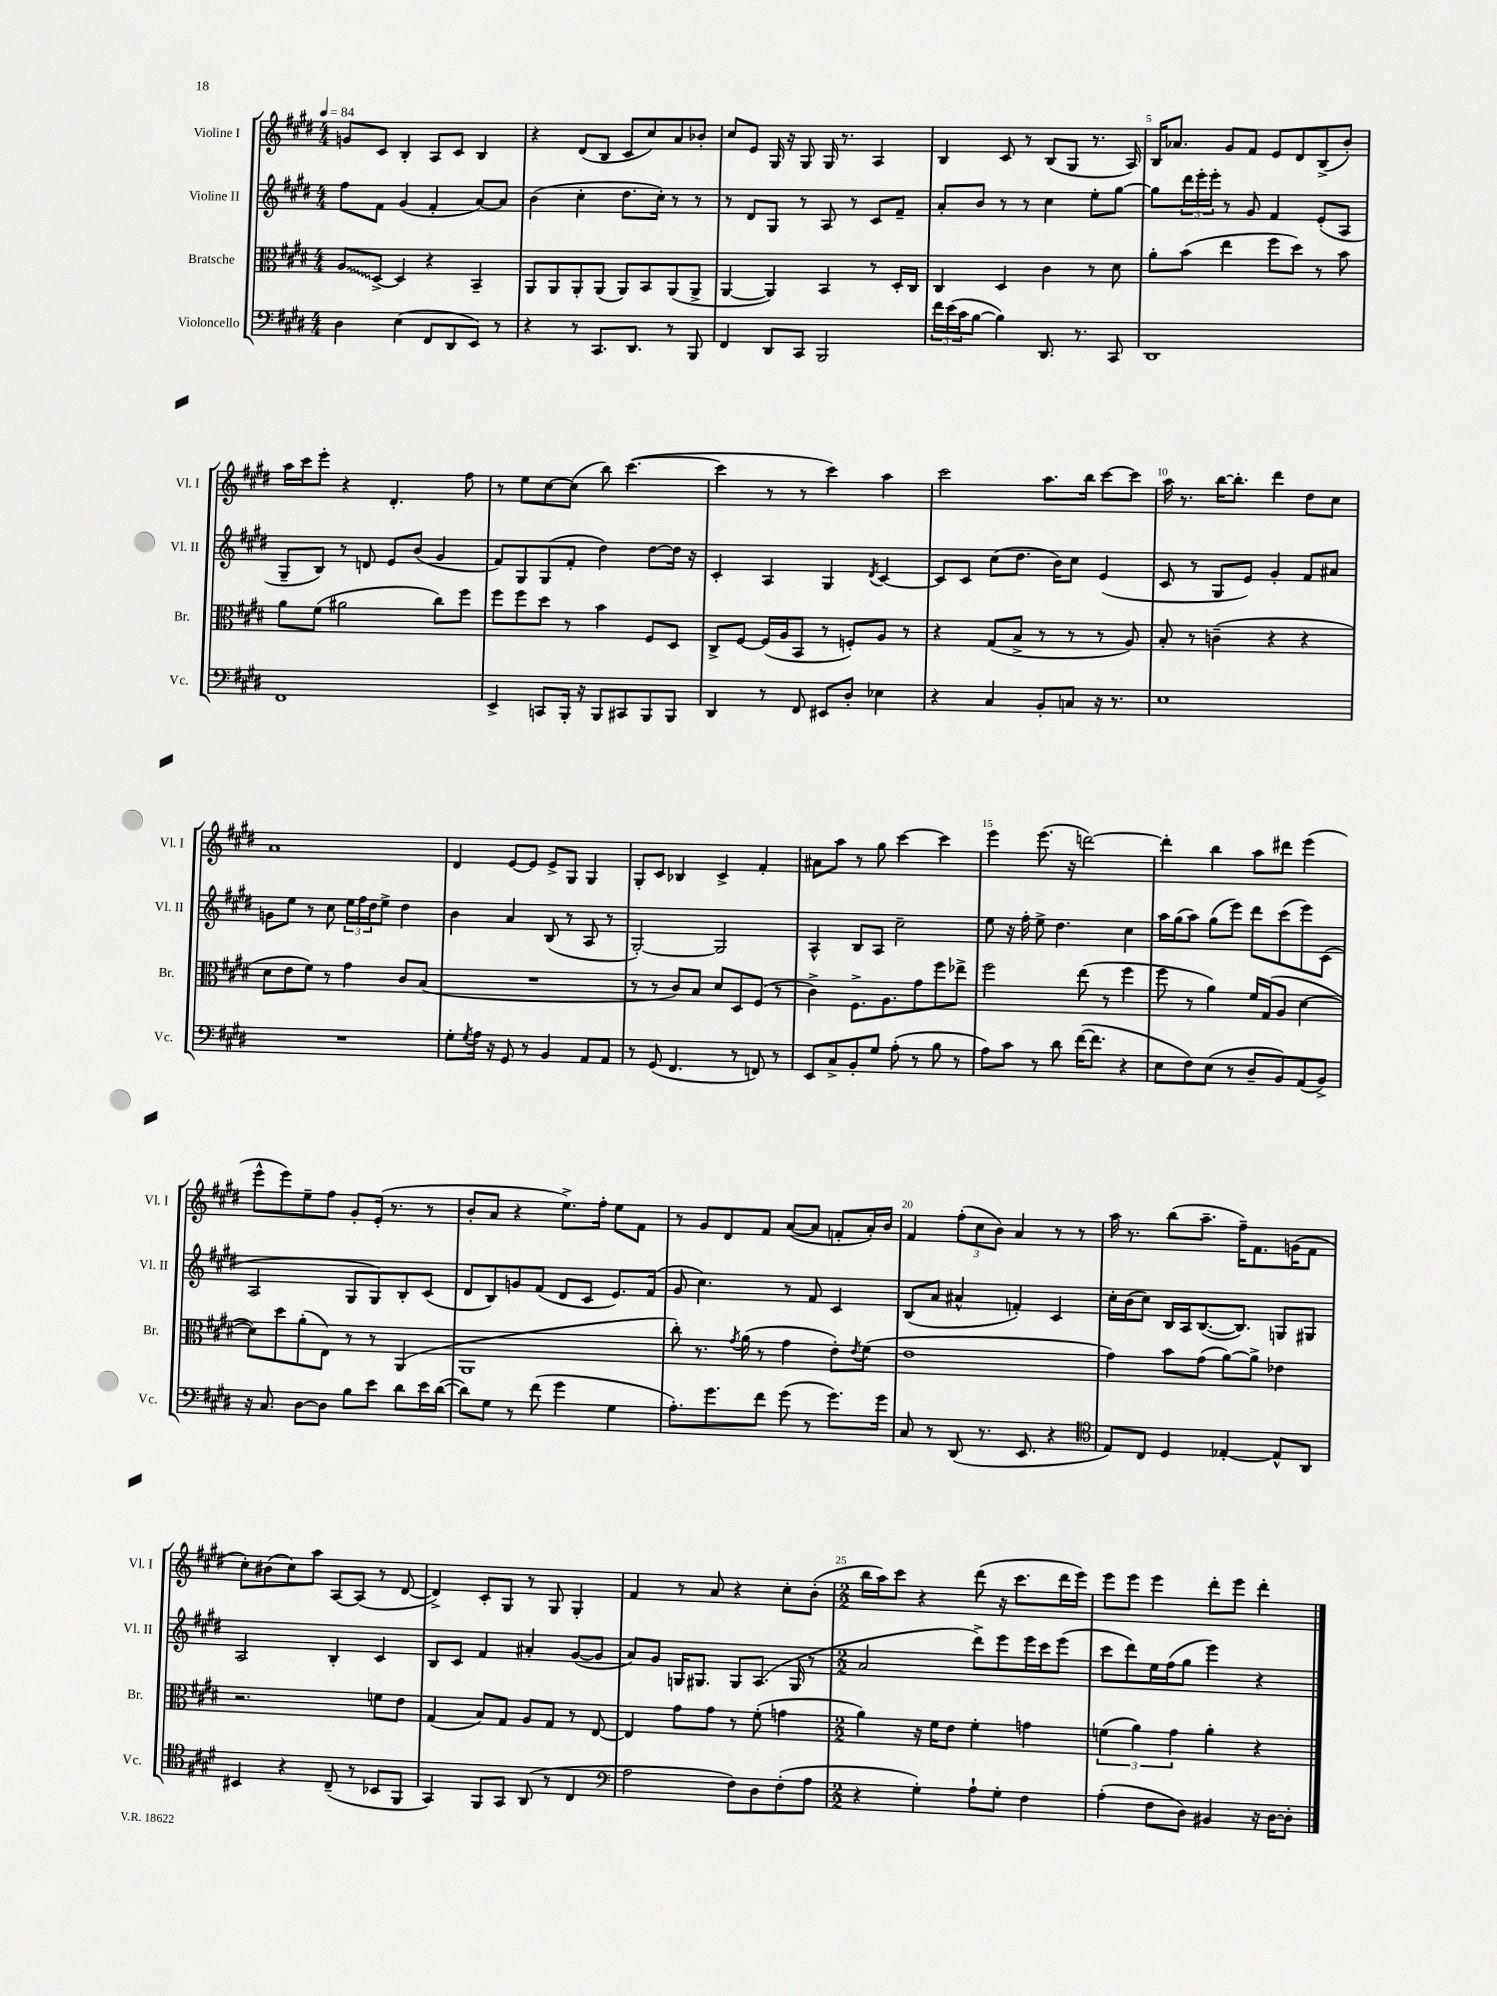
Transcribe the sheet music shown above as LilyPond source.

<<
\new StaffGroup <<
\new Staff = "s0" \with { instrumentName = "Violine I" shortInstrumentName = "Vl. I" } {
    \clef treble \key e \major \numericTimeSignature \time 4/4 \tempo 4 = 84
    g'8 cis'8 b4-. a8 cis'8 b4 |
    r4 dis'8( b8 cis'8 cis''8) a'8 bes'8-. |
    cis''8 e'8 gis16 r16 gis8 gis16 r8. a4 |
    b4 cis'8 r8 b8( gis8 r8. a16) |
    b16 aes'8. gis'8 fis'8 e'8 dis'8 b8->( b'8-.) |
    a''16 cis'''16 e'''8-. r4 dis'4.-. fis''8 |
    r8 e''8 cis''8~ cis''8( b''8) cis'''4.~( |
    cis'''4 r8 r8 cis'''4) a''4 |
    cis'''2 a''8. b''16 cis'''8~ cis'''8 |
    a''16 r8. b''16~ b''8.-. dis'''4 dis''8 cis''8 |
    a'1 |
    dis'4 e'8~ e'8 e'8-> gis8 gis4 |
    gis8-. cis'8 bes4 cis'4-> fis'4-. |
    ais'8 a''8 r8 gis''8 cis'''4~ cis'''4 |
    e'''4 e'''8.( r16 d'''2~) |
    d'''4-. b''4 a''8 dis'''8 e'''4( |
    e'''8-^ e'''8) e''8-- fis''8 gis'8-. e'16-.( r8. r8 |
    b'8-. a'8 r4 e''8.->) fis''16-. e''8 fis'8 |
    r8 gis'8 dis'8 fis'8 a'8~( a'8 f'8-. a'16-.) b'16 |
    fis'4 \tuplet 3/2 { fis''8-.( cis''8 b'8) } a'4 r8 r8 |
    a''16 r8. b''8( a''8.-- fis''16--) fis'8. g'16( fis'8 |
    cis''8-.) bis'8( cis''8) a''8 a8~ a8( r8 dis'8~ |
    dis'4->) cis'8-. gis8 r8 gis8 gis4-. |
    fis'4 r8 a'8 r4 cis''8-. b'8-.( |
    \numericTimeSignature \time 2/2 b''16 a''16) cis'''8 r4 dis'''8( r16 cis'''8. dis'''16 e'''16) |
    e'''8 e'''8 e'''4 dis'''8-. e'''8 dis'''4-. \bar "|." |
}
\new Staff = "s1" \with { instrumentName = "Violine II" shortInstrumentName = "Vl. II" } {
    \clef treble \key e \major \numericTimeSignature \time 4/4
    fis''8 fis'8 gis'4( fis'4-. a'8~) a'8 |
    b'4( cis''4-. dis''8. cis''16-.) r8 r8 |
    r8 dis'8 gis8 r8 a8 r8 cis'8 fis'8-- |
    a'8-. b'8 r8 r8 cis''4 e''8-. gis''8~ |
    gis''8 \tuplet 3/2 { dis'''16 e'''16-. e'''16-. } r8 gis'8 fis'4 e'8-.( a8 |
    gis8-- b8) r8 d'8 e'8 b'8( gis'4 |
    fis'8) gis8 gis8( fis'8-. dis''4) dis''8~ dis''16 r16 |
    cis'4-. a4 gis4 \acciaccatura { dis'8 } cis'4~ |
    cis'8 cis'8 cis''8( dis''8. b'16) cis''8 e'4( |
    cis'8 r8 gis8 e'8) gis'4-. fis'8 ais'8 |
    g'8 e''8 r8 cis''8 \tuplet 3/2 { e''16 fis''16 dis''16 } e''8-> dis''4 |
    b'4 a'4 b8( r8 a8 r8 |
    gis2~-.) gis2 |
    a4-^ b8 a8 cis''2-- |
    e''8 r16 fis''16-. e''8-> dis''4. cis''4 |
    a''16 gis''16( a''8) gis''8( e'''8) dis'''8 cis'''8( e'''8) cis'8( |
    a2 gis8 gis8) b8-. cis'8( |
    dis'8 b8) g'8 fis'8( dis'8 cis'8 e'8.) fis'16( |
    gis'8 cis''4.) r8 fis'8 cis'4 |
    b8( a'8 ais'4-^ f'4-.) cis'4 |
    cis''16-. b'16( cis''8) b16 a16 b8.~( b8.) g8 gis8 |
    a2 b4-. cis'4 |
    b8 cis'8 fis'4 ais'4-. gis'8~( gis'8 |
    a'8) gis'8 g16 gis8. gis8 a8.( gis16 r8 |
    \numericTimeSignature \time 2/2 a'2 dis'''8->) e'''8 e'''16 cis'''16 e'''8( |
    cis'''8 dis'''8) e''16 fis''16( gis''8 e'''4) r4 \bar "|." |
}
\new Staff = "s2" \with { instrumentName = "Bratsche" shortInstrumentName = "Br." } {
    \clef alto \key e \major \numericTimeSignature \time 4/4
    \once \override Glissando.style = #'zigzag a8\glissando dis8~-> dis4 r4 b,4-- |
    a,8 a,8 a,8-. a,8( a,8) b,8 a,8( a,8-> |
    a,4~ a,4) b,4 r8 dis16-. cis16 |
    cis4 dis4 cis'4 r8 dis'8 |
    a'8-. b'8( e''4 fis''8 dis''8) r8 b'8 |
    a'8 fis'8( ais'2 cis''8) fis''8 |
    fis''8 fis''8 dis''8 r8 b'4 fis8 dis8 |
    cis8-> fis8~ fis16( a16 b,8 r8 f8-.) a8 r8 |
    r4 gis8( b8-> r8 r8 r8 a8) |
    b8-. r8 c'4--( r4 r4 |
    dis'8 e'8 fis'8) r8 gis'4 cis'8 b8( |
    R1 |
    r8 r8 cis'8) b8 dis'8 dis8 fis8( r8 |
    cis'4->) fis8.-> a8. gis'8 fis''8 ees''8-> |
    fis''2 e''8( r8 fis''4 |
    fis''8 r8 a'4) fis'16 gis16( a8 dis'4~ |
    dis'8) dis''8 a'8-.( e8) r8 r8 a,4( |
    a,1 |
    cis''8-.) r8. \acciaccatura { gis'8 } a'16( r8 gis'4 e'8-.) \acciaccatura { e'8 } fis'8( |
    e'1 |
    gis'4) b'8 gis'8( a'8~) a'8-> ees'4 |
    r2. f'8 e'8 |
    gis4( b8) gis8 a8 gis8 r8 e8~ |
    e4 gis'8 gis'8 r8 fis'8-.( g'4 |
    \numericTimeSignature \time 2/2 a'4) r16 fis'16 e'8 fis'4-. g'4 |
    \tuplet 3/2 { f'4( a'4) gis'4 } a'4-. r4 \bar "|." |
}
\new Staff = "s3" \with { instrumentName = "Violoncello" shortInstrumentName = "Vc." } {
    \clef bass \key e \major \numericTimeSignature \time 4/4
    dis4 e4( fis,8 dis,8 e,8) r8 |
    r4 r8 cis,8. dis,8. r8 b,,8 |
    fis,4 dis,8 cis,8 b,,2 |
    \tuplet 3/2 { fis'16 e'16( cis'16 } b8~ b4) dis,8. r8. cis,8 |
    dis,1 |
    fis,1 |
    e,4-> c,8 b,,16-. r16 b,,8 cis,8 b,,8 b,,8 |
    dis,4 r8 fis,8 eis,8 dis8-. ees4 |
    r4 cis4 b,8-. c8 r16 r8. |
    e1 |
    R1 |
    gis8-. \acciaccatura { gis8 } a16 r16 gis,8 r8 b,4 a,8 a,8 |
    r8 gis,8( fis,4. r8 f,8) r8 |
    e,8 cis8-> b,8-. gis8 a8-.( r8 b8 r8 |
    a8) cis'8 r8 dis'8 fis'16~( fis'8. r4 |
    e8 fis8) e8( r8 dis8-- b,8) a,8( b,8->) |
    r16 cis8. dis8~ dis8 b8 e'8 dis'8 e'16 dis'16~( |
    dis'8) gis8 r8 fis'8( gis'4 gis4 |
    a8.-.) gis'8. fis'8 gis'8( r8 gis'8.) gis'16 |
    cis8 r8 dis,8( r8. e,8. r4 |
    \clef tenor e8) cis8 dis4 ees4~-. ees8-^ a,8 |
    bis,4 r4 cis8--( r8 bes,8 fis,8 |
    gis,4) fis,8 gis,8 a,8( r8 cis4 |
    \clef bass a2 fis8) dis8 fis8-.( a8 |
    \numericTimeSignature \time 2/2 r4 gis4-.) a8-! gis8-. fis4 |
    a4-.( fis8 dis8) bis,4 r16 dis16~ dis8-. \bar "|." |
}
>>
>>
\layout { \context { \Score \override BarNumber.break-visibility = ##(#f #t #t) barNumberVisibility = #(every-nth-bar-number-visible 5) } }
